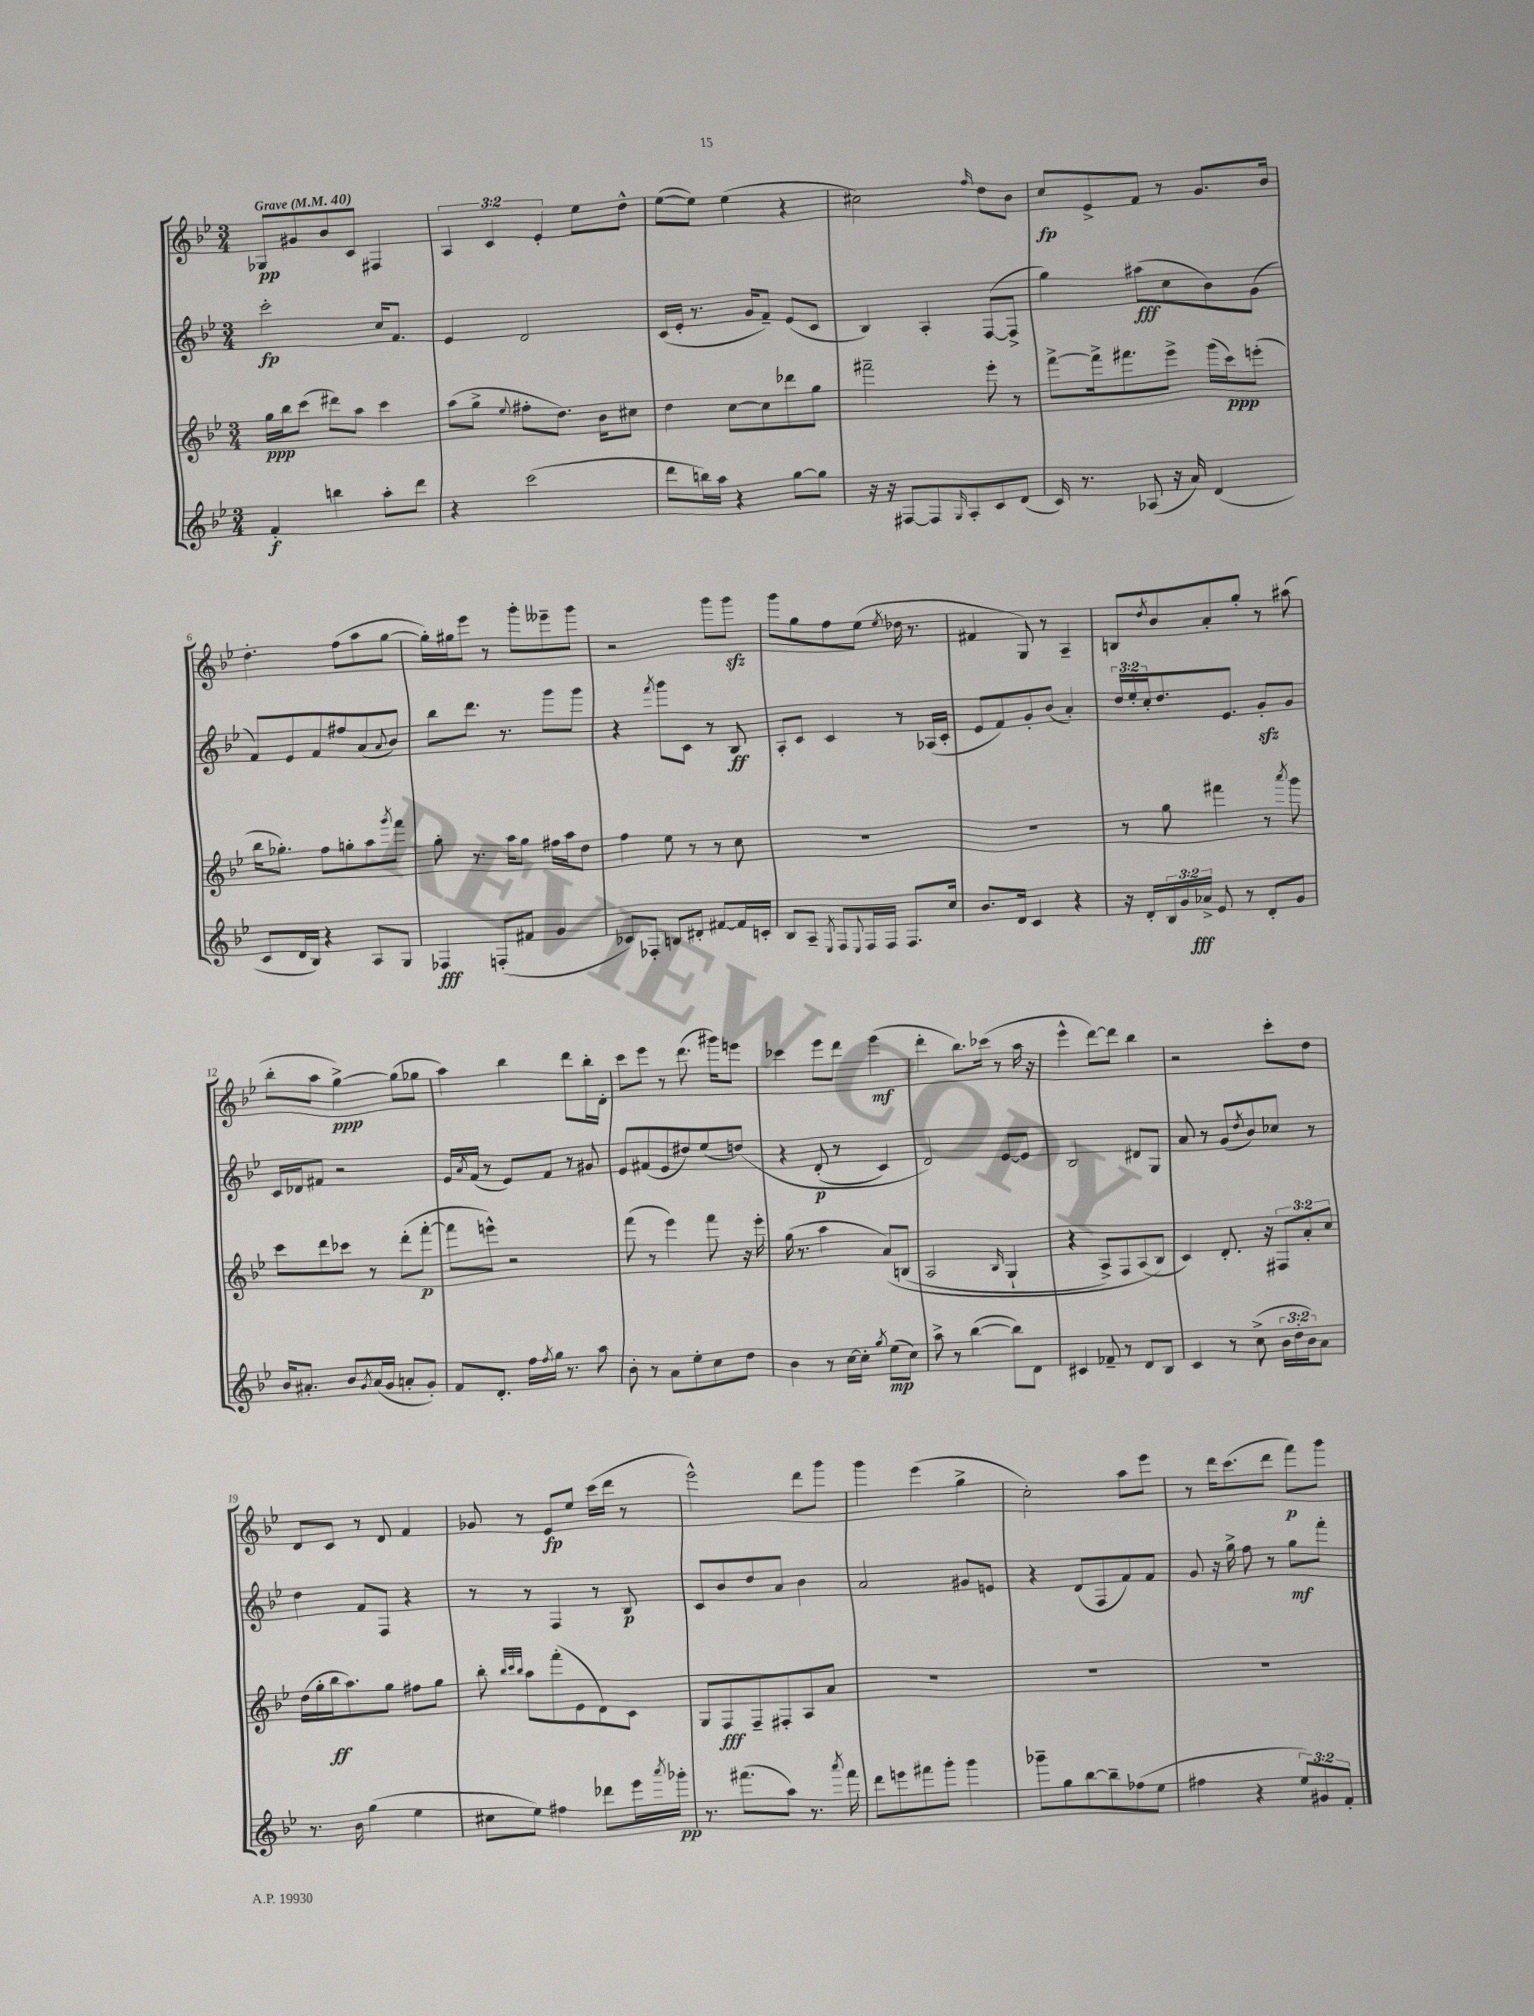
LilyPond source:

<<
\new StaffGroup <<
\new Staff = "s0" {
    \clef treble \key bes \major \numericTimeSignature \time 3/4 \override Staff.TupletNumber.text = #tuplet-number::calc-fraction-text \tempo "Grave" 4 = 40
    ges8\pp gis'8 bes'8 c'8 fis4 |
    \tuplet 3/2 { a4 c'4 ees'4-. } ees''8 d''8-^ |
    ees''8~( ees''8) ees''4( r4 |
    cis''2) \grace { f''16 } d''8 bes'8 |
    c''8\fp ees'8-> f'8 r8 g'8. bes'16 |
    d''4.-. f''8( a''8 g''8~ |
    g''16-.) gis''16 ees'''8 r8 g'''8-. eeses'''8-- g'''8 |
    r2 g'''8 g'''8\sfz |
    g'''8 g''8 f''8 ees''8( \acciaccatura { ees''8 } des''16 r8. |
    fis'4 g8) r8 a4-- |
    b8 \acciaccatura { d''8 } bes'8 a'8-. g''8-. r8 ais''8( |
    bes''8-. a''8 g''4~->\ppp) g''8( ges''8 |
    a''4) bes''4 d'''8 bes''16-. d'16-. |
    c'''8 ees'''8 r8 d'''8.( gis'''16) e'''8 |
    ces'''4 ees'''8 d'''8 ees'''4\mf( |
    d'''4-. bes''8.) ces'''16( r8 a''16 r16 |
    ees'''4-^ d'''8~) d'''8 bes''4 |
    r2 c'''8-. d''8 |
    d'8 c'8 r8 d'8 f'4 |
    ges'8 r8 ees'8\fp ees''8 c'''16( d'''16 r8 |
    ees'''2-^) d'''8 g'''8 |
    g'''4 ees'''4( g''4-> |
    c''2-.) a''8 ees'''8 |
    r8 d'''16 c'''8.( d'''8 f'''8\p) g'''8 \bar "|." |
}
\new Staff = "s1" {
    \clef treble \key bes \major \numericTimeSignature \time 3/4 \override Staff.TupletNumber.text = #tuplet-number::calc-fraction-text
    c'''2-.\fp c''16 f'8. |
    ees'4 d'2 |
    c'16( ees'16-. r8. g'16 f'8--) ees'8( c'8 |
    bes4) a4-. f8~( f8-> |
    g''4) ais''8\fff( c''8 bes'8) g'8( |
    f'8) ees'8 f'8 fis''8 a'8( \appoggiatura { a'8 } bes'8) |
    bes''8 d'''8. r8. g'''8 g'''8 |
    r4 \acciaccatura { f'''8 } g'''8 c'8 r8 bes8\ff |
    a8-. c'8 c'4 r8 aes16( c'16-. |
    ees'8 f'8) g'8-. bes'8( a'4-.) |
    \tuplet 3/2 { d''16 ees''16-. c''16-. } d''8. ees'8. g'8-.\sfz g'8 |
    c'16 des'16 fis'8 r2 |
    ees'16 \acciaccatura { a'8 } f'16( r8 ees'8) f'8 r8 gis'8 |
    ees'8 fis'8( ees'8 dis''8) ees''8( d''8)\( |
    r4 d'8-.\p( r8 c'4) |
    d'2\) ees'8~ ees'8 |
    bes2 dis'8 g8 |
    a'8 r8 g'8( \acciaccatura { d''8 } bes'8) ces''8 r8 |
    d''4 f'8 f8 r4 |
    r8 r8 f4 r8 bes8\p |
    c'8 bes'8 d''8 a'8 bes'4 |
    a'2 gis'8 e'8 |
    r4 d'8( f8 f'8) f'8 |
    g'8 r16 g''16-> f''8 r8 g''8\mf f'''8-. \bar "|." |
}
\new Staff = "s2" {
    \clef treble \key bes \major \numericTimeSignature \time 3/4 \override Staff.TupletNumber.text = #tuplet-number::calc-fraction-text
    g''16\ppp bes''16 c'''8( dis'''8) a''8 c'''4 |
    a''8( g''8-> \appoggiatura { ees''8 } fis''8-. d''8.) bes'16 cis''8 |
    d''4 c''8~ c''8 des'''8 g''8 |
    fis'''2-- ees'''8-. r8 |
    f'''8~-> f'''16-> fis'''8. ees'''8-> g'''16( c'''16\ppp) e'''8-.( |
    bes''16 ges''8.-.) f''8 g''8-. a''8 \acciaccatura { g'''8 } f'''8 |
    g''8-. r8. a''16 g''8 fis''16 a''16 d''8 |
    f''4 ees''8 r8 r8 c''8 |
    R2. |
    R2. |
    r8 g''8 fis'''4 r8 \acciaccatura { a'''8 } g'''8 |
    c'''8 d'''8 ces'''8 r8 d'''8-.( f'''8~-.\p |
    f'''8 e'''8-^) r2 |
    f'''8( r8 ees'''4) f'''8 r16 ees'''16-. |
    g''16( r8. a''4 a'8)\( b8( |
    a2 \grace { bes16 } g4-! |
    r4 a8->) f8 a8( bes8\) |
    c'4) d'8.-. r16 \tuplet 3/2 { fis8 a'8-. c''8 } |
    d''16( g''16-. bes''16\ff a''8.) g''8 fis''8 g''8 |
    bes''8-. \grace { bes''32 c'''32 bes''32 } a''8 f'''8-.( ees'8 d'8) c'8 |
    g8 f8\fff f8-- fis8-. a8 a'8 |
    R2. |
    R2. |
    R2. \bar "|." |
}
\new Staff = "s3" {
    \clef treble \key bes \major \numericTimeSignature \time 3/4 \override Staff.TupletNumber.text = #tuplet-number::calc-fraction-text
    f'4-.\f b''4 a''8-. d'''8 |
    r4 c'''2( |
    d'''8 b''16) a''16 r4 g''8~ g''8 |
    r16 r16 fis8~ fis8 \grace { g16 } a8-. c'8 d'8( |
    c'16) r8. aes8( r16 a'16) d'4( |
    c'8 d'16 bes16) r4 a8 g8 |
    fes4\fff f8-.( fis'8 g'4 |
    ces'8) fes8-. b8 dis'8-. fis'8~ fis'16 c'16-. |
    bes8 a8-- \acciaccatura { ees8 } f8 \appoggiatura { ees8 } f16 f16 f8. c''16 |
    bes'8. d'16 c'4 r4 |
    r16 d'16-. \tuplet 3/2 { bes16 g'16 aes'16->\fff } ees'8 r8 d'8-. g'8 |
    bes'16 ais'8.-. bes'8 \acciaccatura { g'8 } ais'16( g'16 a'8-. g'8-.) |
    f'8 d'8.-. f''16 \acciaccatura { f''8 } g''16 r8. a''8 |
    bes'8-. r8 a'8 ees''8-. c''8 d''8 |
    bes'4 r8 c''16~ c''16-. \acciaccatura { g''8 } ees''8\mp( c''8) |
    a''8-> r8 bes''4~( bes''8) d'8 |
    cis'4 fes'8-- r8 d'8 bes8 |
    c'4 r8 c''8->( \tuplet 3/2 { bes'16 d''16-. bes'16) } a'8 |
    r8. bes'16 g''4( ees''4 |
    cis''8 ees''8) fis''4 des'''8 ees'''16 \acciaccatura { a'''8 } ges'''16-.\pp |
    r8. fis'''8.( a''8) r8. \acciaccatura { a'''8 } fis'''16 |
    d'''8 e'''8 fis'''8 g'''8-. g'''4 |
    ges'''8-- g''8 bes''8~ bes''8-- fes''8( ees''8 |
    fis''4 r4 \tuplet 3/2 { ees''8) gis'8 f'8-. } \bar "|." |
}
>>
>>
